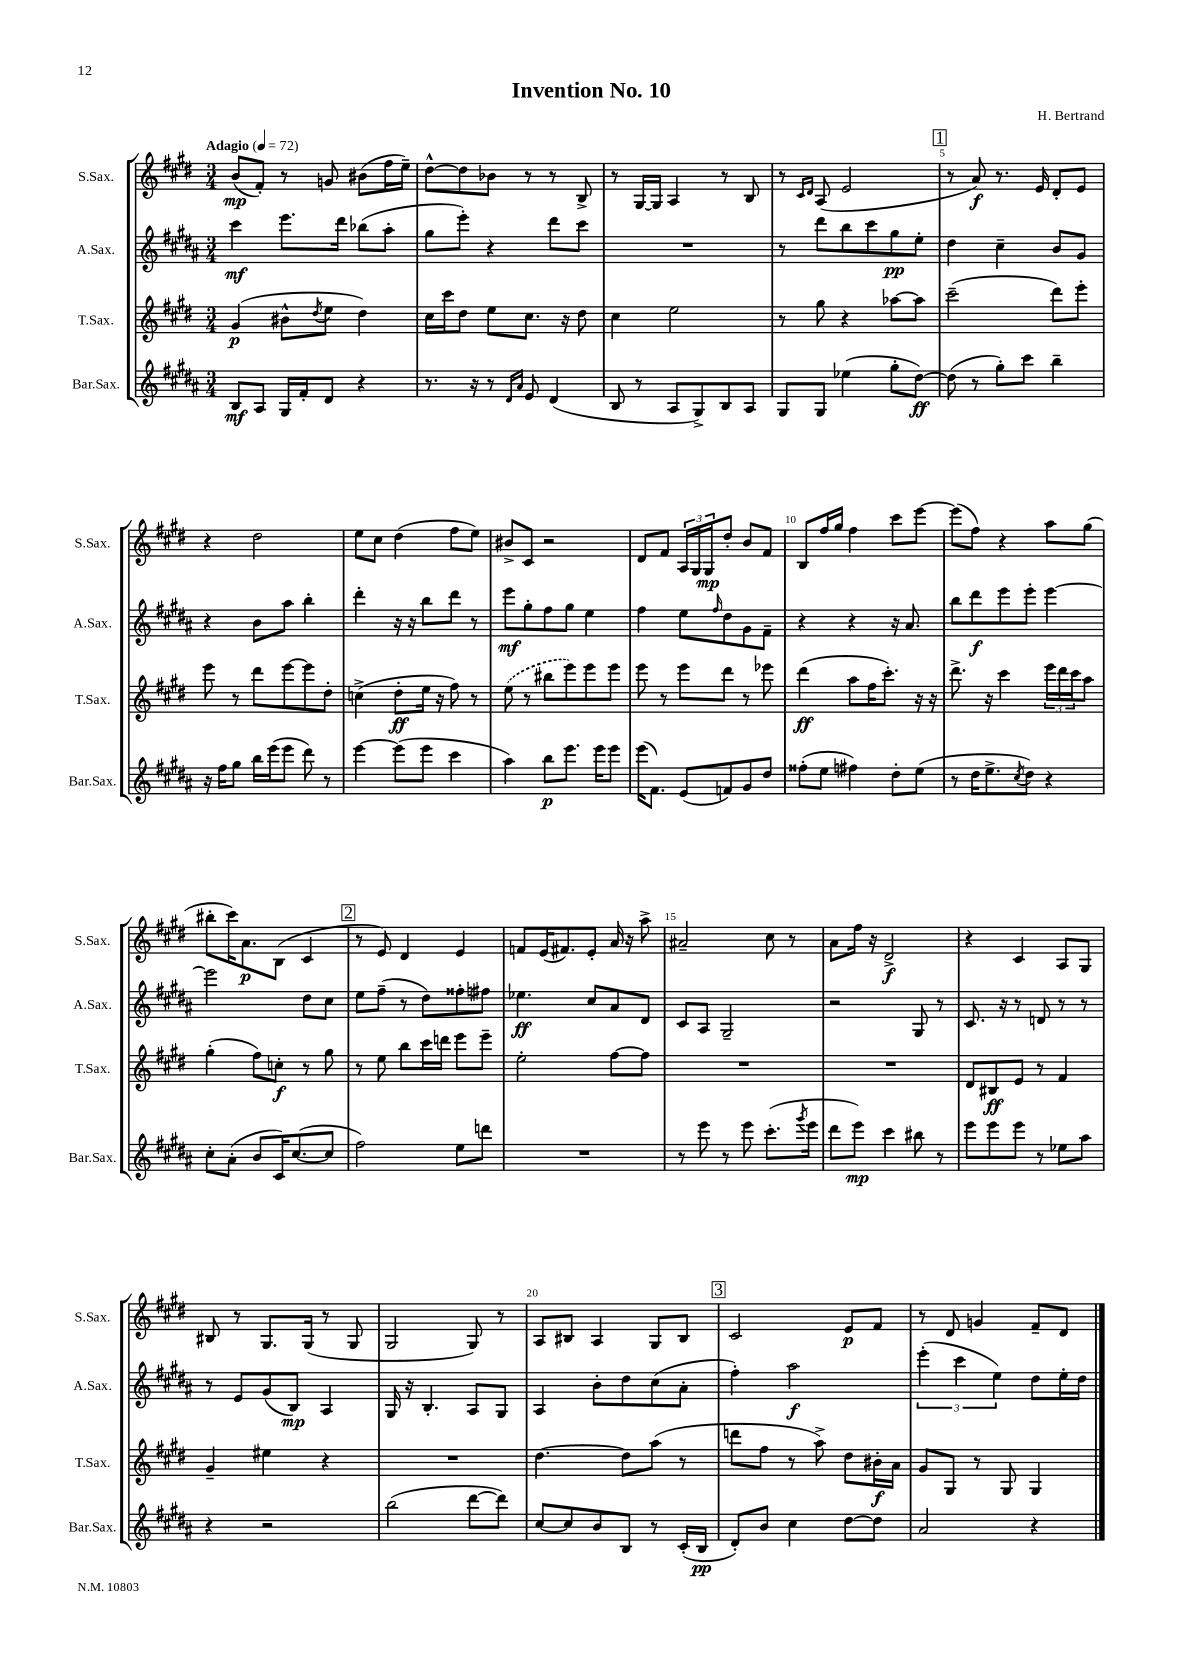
\header { title = "Invention No. 10" composer = "H. Bertrand" }
<<
\new StaffGroup <<
\new Staff = "s0" \with { instrumentName = "S.Sax." shortInstrumentName = "S.Sax." } {
    \clef treble \key e \major \numericTimeSignature \time 3/4 \tempo "Adagio" 4 = 72
    b'8\mp( fis'8-.) r8 g'8 bis'8( fis''16 e''16--) |
    dis''8~-^ dis''8 bes'8 r8 r8 b8-> |
    r8 gis16~ gis16 a4 r8 b8 |
    r8 \grace { cis'16 dis'16 } a8( e'2 |
    \mark \markup { \box "1" } r8 a'8\f) r8. e'16 dis'8-. e'8 |
    r4 dis''2 |
    e''8 cis''8 dis''4( fis''8 e''8) |
    bis'8-> cis'8 r2 |
    dis'8 fis'8 \tuplet 3/2 { a16 gis16 gis16\mp } dis''8-. b'8 fis'8 |
    b8 fis''16 gis''16 fis''4 cis'''8 e'''8~ |
    e'''8( fis''8) r4 a''8 gis''8( |
    bis''8-. cis'''16) a'8.\p b8( cis'4 |
    \mark \markup { \box "2" } r8 e'8) dis'4 e'4 |
    f'8 e'16( fis'8.) e'8-. a'16 r16 a''8-> |
    ais'2-- cis''8 r8 |
    a'8 fis''16 r16 dis'2->\f |
    r4 cis'4 a8 gis8 |
    bis8 r8 gis8. gis16( r8 gis8 |
    gis2 gis8) r8 |
    a8 bis8 a4 gis8 bis8 |
    \mark \markup { \box "3" } cis'2 e'8\p fis'8 |
    r8 dis'8 g'4 fis'8-- dis'8 \bar "|." |
}
\new Staff = "s1" \with { instrumentName = "A.Sax." shortInstrumentName = "A.Sax." } {
    \clef treble \key b \major \numericTimeSignature \time 3/4
    cis'''4\mf e'''8. dis'''16 bes''8( ais''8-. |
    gis''8 e'''8-.) r4 dis'''8 cis'''8 |
    R2. |
    r8 dis'''8 b''8 cis'''8 gis''8\pp e''8-. |
    \mark \markup { \box "1" } dis''4 cis''4-- b'8 gis'8 |
    r4 b'8 ais''8 b''4-. |
    dis'''4-. r16 r16 b''8 dis'''8 r8 |
    e'''8\mf gis''8-. fis''8 gis''8 e''4 |
    fis''4 e''8 \grace { fis''16 } dis''8 gis'8 fis'8-- |
    r4 r4 r16 ais'8. |
    b''8 dis'''8\f e'''8 e'''8-. e'''4~ |
    e'''2 dis''8 cis''8 |
    \mark \markup { \box "2" } e''8 fis''8--( r8 dis''8) fisis''8-. fis''8 |
    ees''4.\ff cis''8 ais'8 dis'8 |
    cis'8 ais8 gis2-- |
    r2 gis8 r8 |
    cis'8. r16 r8 d'8 r8 r8 |
    r8 e'8 gis'8( b8\mp) ais4 |
    gis16 r16 b4.-. ais8 gis8 |
    ais4 b'8-. dis''8 cis''8( ais'8-. |
    \mark \markup { \box "3" } fis''4-.) ais''2\f |
    \tuplet 3/2 { e'''4-.( cis'''4 e''4) } dis''8 e''16-. dis''16 \bar "|." |
}
\new Staff = "s2" \with { instrumentName = "T.Sax." shortInstrumentName = "T.Sax." } {
    \clef treble \key e \major \numericTimeSignature \time 3/4
    gis'4\p( bis'8-^ \acciaccatura { dis''8 } e''8 dis''4) |
    cis''16 cis'''16 dis''8 e''8 cis''8. r16 dis''8 |
    cis''4 e''2 |
    r8 gis''8 r4 aes''8~ aes''8 |
    \mark \markup { \box "1" } cis'''2--( dis'''8) e'''8-. |
    e'''8 r8 dis'''8 e'''8~ e'''8 dis''8-. |
    c''4->( dis''8-.\ff e''16 r16 fis''8) r8 |
    \once \slurDashed e''8( r8 bis''8 e'''8) e'''8 e'''8 |
    e'''8 r8 e'''8 dis'''8 r8 ees'''8 |
    dis'''4\ff( a''8 fis''16 cis'''8.-.) r16 r16 |
    dis'''8.-> r16 cis'''4 \tuplet 3/2 { e'''16 dis'''16 cis'''16 } a''8 |
    gis''4-.( fis''8) c''8-.\f r8 gis''8 |
    \mark \markup { \box "2" } r8 e''8 b''8 cis'''16 d'''16 e'''8 e'''8-- |
    e''2-. fis''8~ fis''8 |
    R2. |
    R2. |
    dis'8 bis8\ff e'8 r8 fis'4 |
    gis'4-- eis''4 r4 |
    R2. |
    dis''4.~ dis''8 a''8( r8 |
    \mark \markup { \box "3" } d'''8 fis''8 r8 a''8->) dis''8 bis'16-.\f a'16 |
    gis'8 gis8 r8 gis8 gis4 \bar "|." |
}
\new Staff = "s3" \with { instrumentName = "Bar.Sax." shortInstrumentName = "Bar.Sax." } {
    \clef treble \key b \major \numericTimeSignature \time 3/4
    b8\mf ais8 gis16 fis'16-. dis'8 r4 |
    r8. r16 r8 \grace { dis'16 ais'16 } e'8 dis'4( |
    b8 r8 ais8 gis8->) b8 ais8 |
    gis8 gis8 ees''4( gis''8-. dis''8~\ff) |
    \mark \markup { \box "1" } dis''8( r8 gis''8-.) cis'''8 b''4-- |
    r16 fis''16 gis''8 b''16 e'''16( e'''8 dis'''8) r8 |
    e'''4~ e'''8( e'''8 cis'''4 |
    ais''4) b''8\p e'''8. e'''16 e'''8 |
    e'''16( fis'8.) e'8( f'8) gis'8 dis''8 |
    fisis''8-.( e''8 fis''4) dis''8-. e''8( |
    r8 dis''16 e''8.-> \acciaccatura { cis''8 } dis''8) r4 |
    cis''8-. ais'8-.( b'8 cis'16) cis''8.~( cis''8 |
    \mark \markup { \box "2" } fis''2) e''8 d'''8 |
    R2. |
    r8 e'''8 r8 e'''8 cis'''8.-.( \acciaccatura { gis'''8 } e'''16 |
    dis'''8 e'''8\mp) cis'''4 bis''8 r8 |
    e'''8 e'''8 e'''8 r8 ees''8 ais''8 |
    r4 r2 |
    b''2( dis'''8~ dis'''8) |
    cis''8~ cis''8 b'8 b8 r8 cis'16-.( b16\pp |
    \mark \markup { \box "3" } dis'8-.) b'8 cis''4 dis''8~ dis''8 |
    ais'2 r4 \bar "|." |
}
>>
>>
\layout { \context { \Score \override BarNumber.break-visibility = ##(#f #t #t) barNumberVisibility = #(every-nth-bar-number-visible 5) } }
